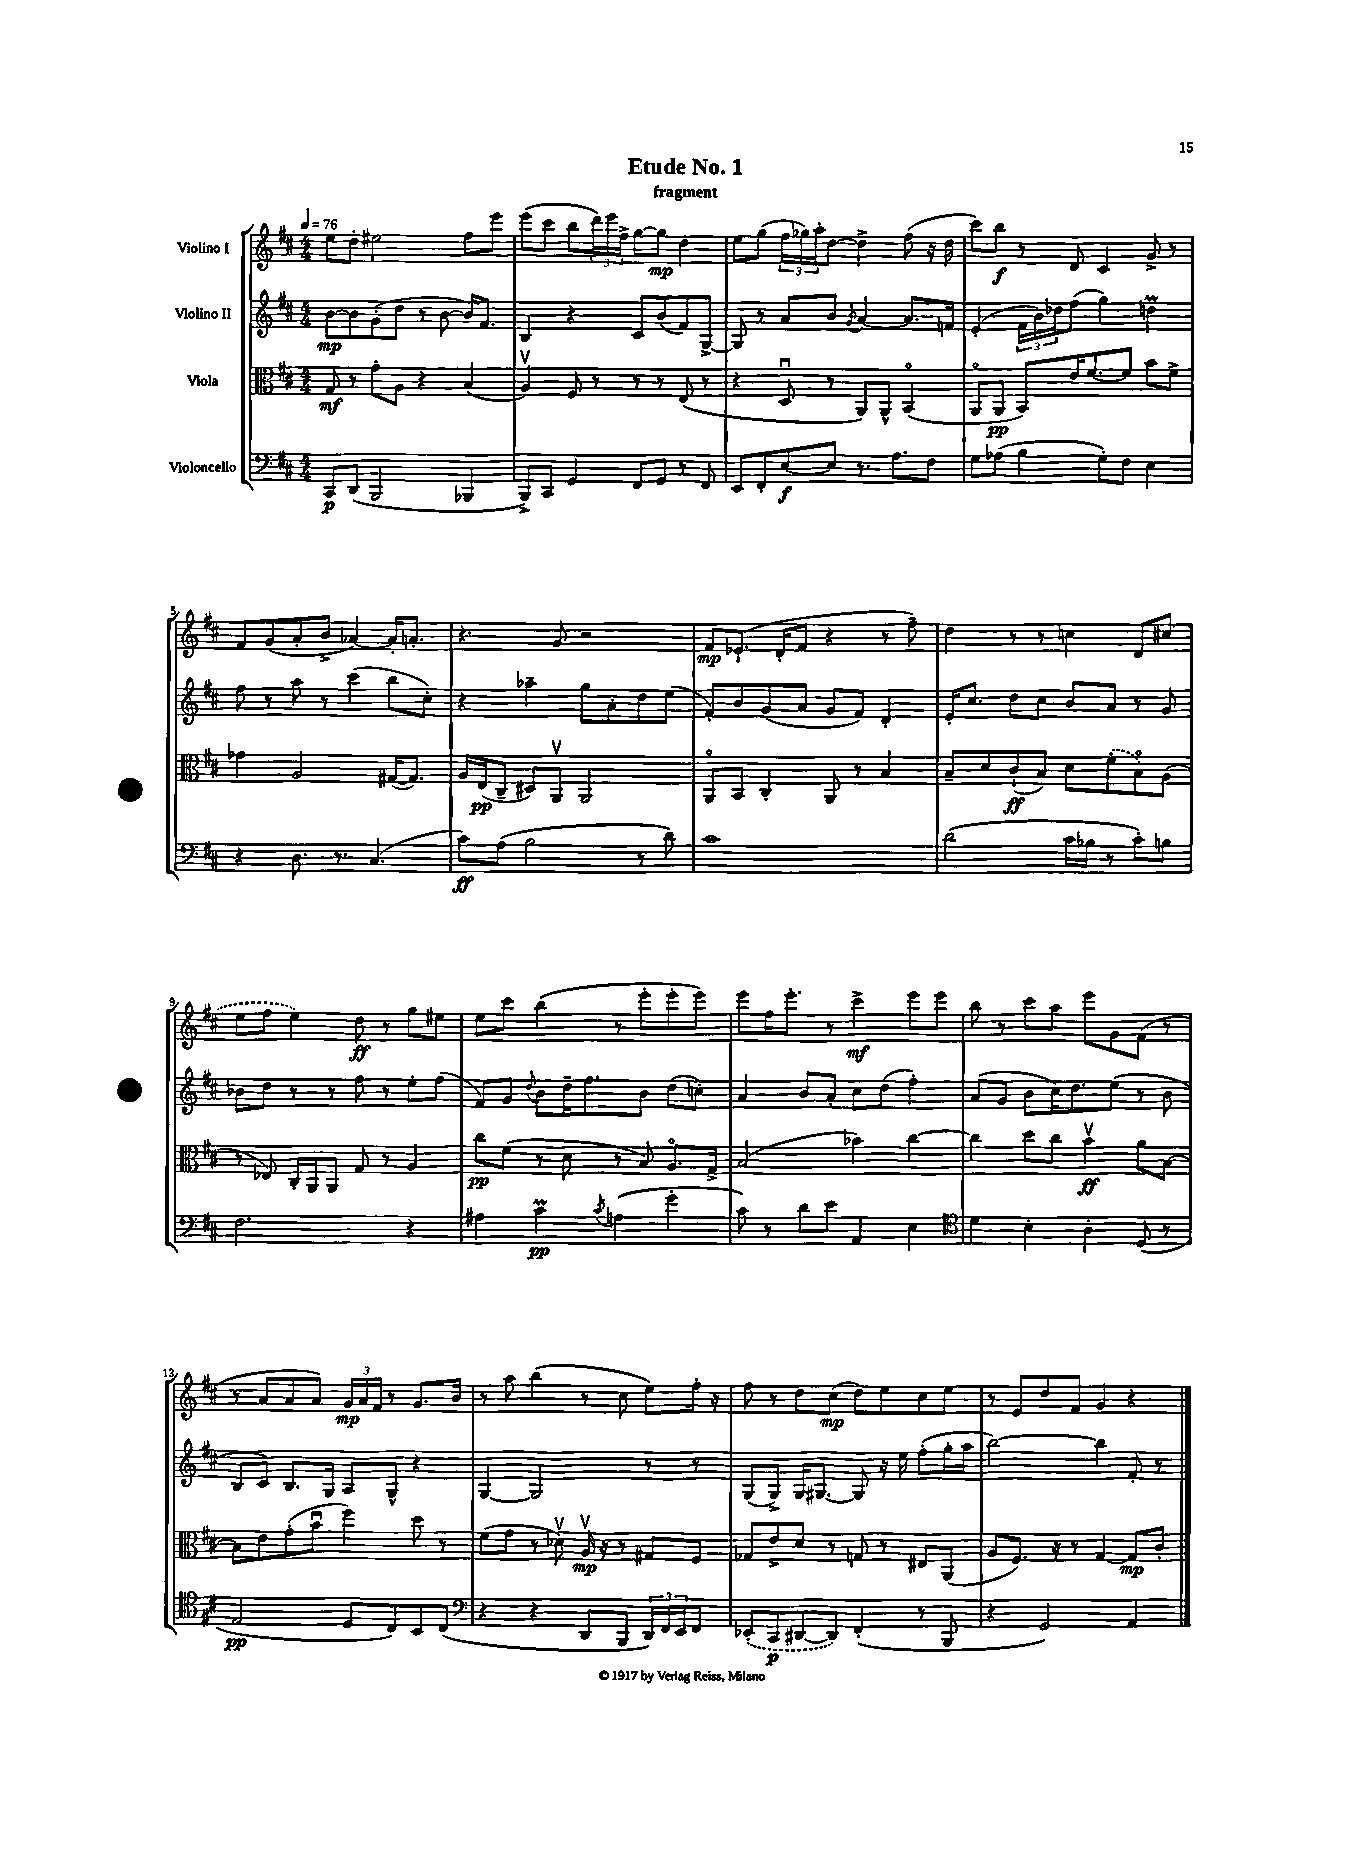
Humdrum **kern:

**kern	**kern	**kern	**kern
*staff4	*staff3	*staff2	*staff1
*clefF4	*clefC3	*clefG2	*clefG2
*k[f#c#]	*k[f#c#]	*k[f#c#]	*k[f#c#]
*M4/4	*M4/4	*M4/4	*M4/4
*MM76	*MM76	*MM76	*MM76
8CC#	8G	[8b	8ee
(8DD	8r	8b]	8dd'
2BBB	8g'	(8g'	2ee#
.	8A	8dd	.
.	4r	8r	.
.	.	[8b	.
4BBB-	(4B	16b])	8ff#
.	.	8.f#	.
.	.	.	8eee
=	=	=	=
8BBB^)	4Av)	4B	(8eee
8CC#	.	.	8ccc#
4GG	8F#	4r	8bb
.	8r	.	24ddd)
.	.	.	24eee
.	.	.	24ff#^
8FF#	8r	8c#	[8gg
8GG	8r	(8b	8gg]
8r	(8E	8f#)	4dd
8FF#	8r	[8G^	.
=	=	=	=
8EE	4r	8G]	8ee
8FF#'	.	8r	(8gg
[8E	8Du	8a	24ff#
.	.	.	24gg-)
.	.	.	24aa'
8E]	8r	8b	[8dd
.	.	8qg	.
8.r	8AA)	[4a	4dd^]
.	8AA^^	.	.
8.A	.	.	.
.	(4BBo	8.a]	(8ff#
8F#	.	.	16r
.	.	16f	16dd
=	=	=	=
8G	8AAo	(4e'	8ccc#)
(8A-	8AA	.	8bb
4B	8BB)	24f#	8r
.	.	24b)	.
.	.	24dd-	.
.	16e	(8ff#	8d
.	[8.f#	.	.
8G')	.	4gg)	4c#
8F#	8f#]	.	.
4E	8b	4dd	8g^
.	8f#^	.	8r
=	=	=	=
4r	4g-	8ff#	8f#
.	.	8r	(8g
8.D	2A	8aa	8a'
.	.	8r	8b^
8.r	.	.	.
.	.	(4ccc#	[4a-)
(4.C#	.	.	.
.	([16G#	8bb	16a-']
.	8.G#])	.	8.a'
.	.	8cc#')	.
=	=	=	=
8c#)	16A	4r	4.r
.	(16E	.	.
(8A	8C#~	.	.
2B	8D#)	4aa-~	.
.	8AAv	.	8g
.	2AA	8gg	2r
.	.	8a'	.
8r	.	8dd	.
8d)	.	(8ee	.
=	=	=	=
1c#	8AAo	8f#')	8f#
.	8BB	8b	(8.e-`
.	4C#'	(8g	.
.	.	.	16d'
.	.	8a	8f#
.	8AA	8g	4r
.	8r	8f#)	.
.	4B	4d'	8r
.	.	.	8ff#~)
=	=	=	=
(2d	8B~	16e'	4dd
.	.	8.cc#	.
.	8d	.	.
.	(8c#`	8dd	8r
.	8B)	8cc#	8r
16c#	8d	8b	4cc
16B-	.	.	.
8r	(8f#'	8a	.
8c#')	8Bo)	8r	8d
8B	(8A	8g	(8cc#
=	=	=	=
2.F#	8r	8b-	8ee
.	8E-)	8dd	8ff#
.	16C#'	8r	4ee)
.	16AA	.	.
.	8AA	8r	.
.	8G	8ff#	8dd
.	8r	8r	8r
4r	4A	8ee'	8gg
.	.	(8ff#	8ee#
=	=	=	=
4A#	8cc#	8f#)	8ee
.	(8f#	8g	8ccc#
.	.	8qqdd	.
4c#	8r	8b	(4bb
.	8d	16dd~	.
.	.	8.ff#	.
8qc#	.	.	.
(4A	8r	.	8r
.	8B)	8b	8eee'
4g'	8.Ao	(8dd	8eee'
.	.	8cc')	8eee)
.	16G^	.	.
=	=	=	=
8c#)	(2B	4a	8eee
8r	.	.	16ff#
.	.	.	8.eee'
8d	.	8b	.
8e	.	8a'	8r
4AA	4b-)	8cc#	4ccc#^
.	.	(8dd	.
4E	[4cc#	4ff#')	8eee
.	.	.	8eee
=	=	=	=
*clefC4	*	*	*
4d	4cc#]	(8a	8bb
.	.	8g	8r
4B'	8dd	8b	8ccc#
.	8cc#	16cc#)	8aa
.	.	8.dd	.
4A'	4bv	.	8eee
.	.	(8ee	8g
(8D	8a	8r	(8f#
8r	[8B	8b	8r
=	=	=	=
2E	8B]	8B	8r
.	8e	8c#)	8a
.	(8g'	8.B	8a
.	8bu	.	8a)
.	.	16G	.
8D	4ff#)	8A	24g
.	.	.	24a
.	.	.	24f#
8C#)	.	8G^^	8r
8BB	8dd	4r	8.g
(8C#	8r	.	.
.	.	.	16b
=	=	=	=
*clefF4	*	*	*
4r	(8f#	[4G	8r
.	8g	.	8aa
4r	8r	2G]	(4bb
.	8d-v)	.	.
8DD	16Av	.	8r
.	16r	.	.
8BBB	8r	.	8cc#
24DD)	8G#	8r	8ee)
24FF#	.	.	.
24EE	.	.	.
8FF#	8F#	8r	16ff#'
.	.	.	16r
=	=	=	=
(8EE-'	8G-	(8G	8ff#
8CC#	8e^	8G^)	8r
[8DD#	8d	16G	8dd
.	.	[8.G#	.
8DD#])	8r	.	(8cc#
(4FF#'	8G	8G#]	8dd)
.	8r	16r	8ee
.	.	16ee	.
8r	8E#	(8ff#'	8cc#
8BBB	(8AA	16gg'	8ee
.	.	16aa	.
=	=	=	=
4r	8A	[2bb)	8r
.	8.F#)	.	8e
2GG)	.	.	8dd
.	16r	.	.
.	8r	.	8f#
.	[4G	4bb]	4g
4AA	8G]	8f#'	4r
.	8c#'	8r	.
==	==	==	==
*-	*-	*-	*-
